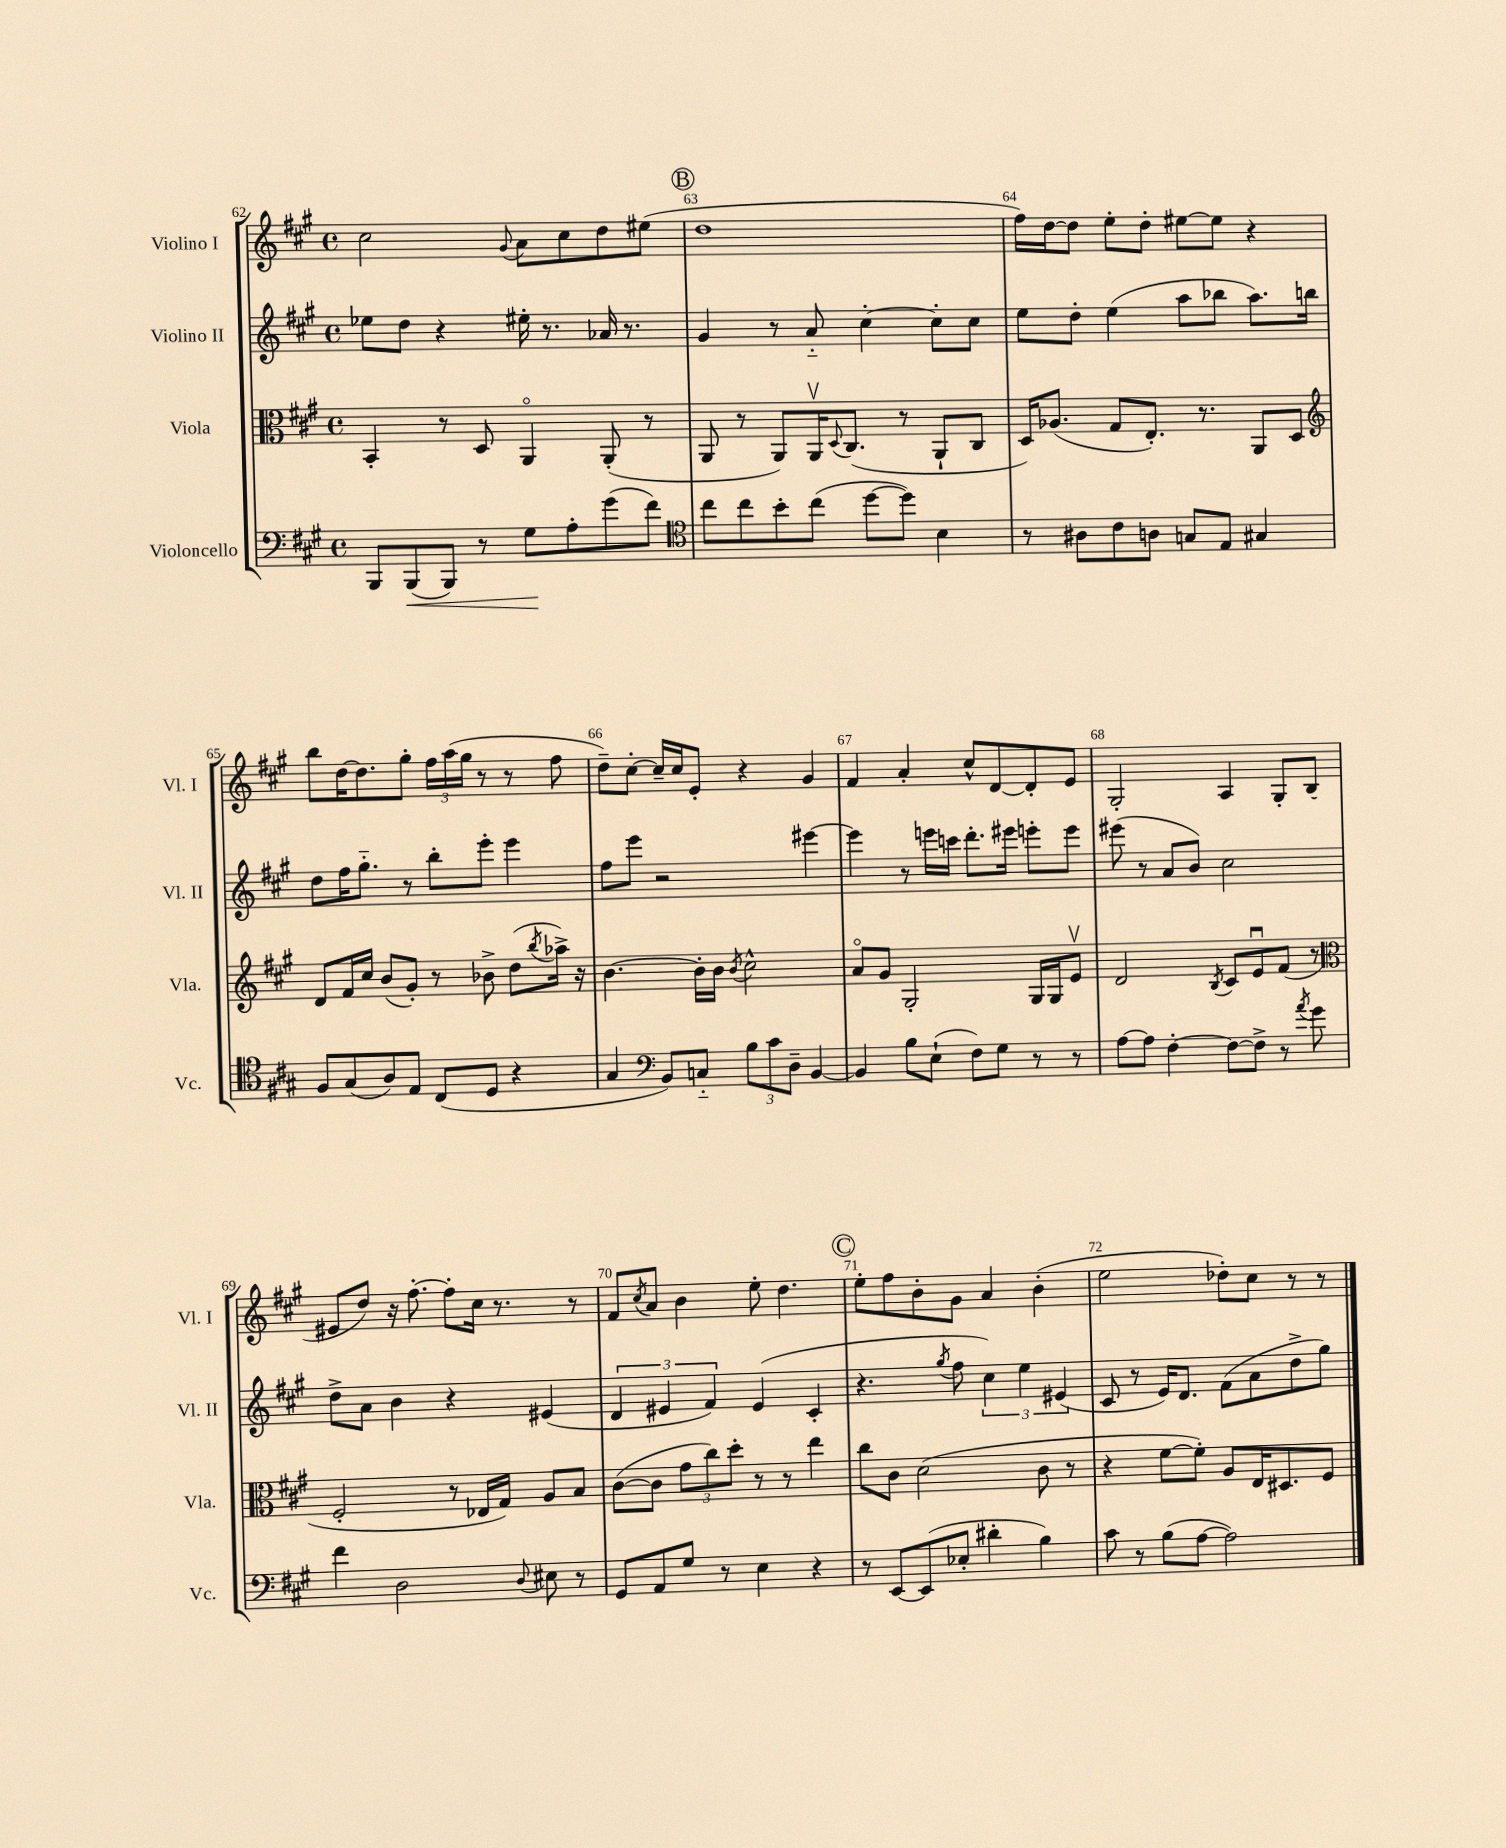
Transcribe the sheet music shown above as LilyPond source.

<<
\new StaffGroup <<
\new Staff = "s0" \with { instrumentName = "Violino I" shortInstrumentName = "Vl. I" } {
    \clef treble \key a \major \defaultTimeSignature \time 4/4
    cis''2 \appoggiatura { gis'8 } a'8 cis''8 d''8 eis''8( |
    \mark \markup { \circle "B" } d''1 |
    fis''16) d''16~ d''8 e''8-. d''8-. eis''8~ eis''8 r4 |
    b''8 d''16~ d''8. gis''8-. \tuplet 3/2 { fis''16 a''16( gis''16 } r8 r8 fis''8 |
    d''8--) cis''8~-. cis''16-- cis''16 e'8-. r4 gis'4 |
    fis'4 a'4-. cis''8-^ d'8~ d'8-. e'8 |
    gis2-. a4 gis8-. b8( |
    eis'8 d''8) r16 fis''8.~-. fis''8-. cis''16 r8. r8 |
    fis'8 \acciaccatura { cis''8 } a'8 b'4 e''8-. d''4. |
    \mark \markup { \circle "C" } e''8-. fis''8 b'8-. gis'8 a'4 b'4-.( |
    e''2 des''8-.) cis''8 r8 r8 \bar "|." |
}
\new Staff = "s1" \with { instrumentName = "Violino II" shortInstrumentName = "Vl. II" } {
    \clef treble \key a \major \defaultTimeSignature \time 4/4
    ees''8 d''8 r4 eis''16-. r8. aes'16 r8. |
    \mark \markup { \circle "B" } gis'4 r8 a'8-_ cis''4~-. cis''8-. cis''8 |
    e''8 d''8-. e''4( a''8 bes''8 a''8.) b''16 |
    d''8 fis''16 gis''8.-_ r8 b''8-. e'''8-. e'''4 |
    fis''8 e'''8 r2 eis'''4~ |
    eis'''4 r8 e'''16 c'''16 d'''8.-. eis'''16 e'''8-. e'''8 |
    eis'''8( r8 a'8 b'8) cis''2 |
    d''8-> a'8 b'4 r4 eis'4( |
    \tuplet 3/2 { d'4 eis'4 fis'4) } eis'4( cis'4-. |
    \mark \markup { \circle "C" } r4. \acciaccatura { gis''8 } fis''8 \tuplet 3/2 { cis''4) e''4 eis'4( } |
    cis'8 r8 e'16) d'8. fis'8( a'8 d''8-> gis''8) \bar "|." |
}
\new Staff = "s2" \with { instrumentName = "Viola" shortInstrumentName = "Vla." } {
    \clef alto \key a \major \defaultTimeSignature \time 4/4
    b,4-. r8 d8 a,4\flageolet a,8-.( r8 |
    \mark \markup { \circle "B" } a,8 r8 a,8) a,16\upbow \appoggiatura { d8 } cis8.( r8 a,8-! cis8 |
    d16) aes8.( gis8 e8.-.) r8. a,8 d8 |
    \clef treble d'8 fis'16 cis''16 b'8( gis'8-.) r8 bes'8-> d''8( \acciaccatura { b''8 } aes''16->) r16 |
    b'4.~ b'16-. b'16 \acciaccatura { b'8 } cis''2-^ |
    a'8\flageolet gis'8 gis2-. gis16 gis16 e'8\upbow |
    d'2 \acciaccatura { b8 } cis'8 e'8\downbow fis'8( r8 |
    \clef alto fis2-. r8 ees16 gis16) a8 b8 |
    cis'8~( cis'8 \tuplet 3/2 { gis'8 cis''8) d''8-. } r8 r8 e''4 |
    \mark \markup { \circle "C" } cis''8 cis'8 d'2( cis'8 r8 |
    r4 fis'8~ fis'8-.) a8 e16 dis8. fis8 \bar "|." |
}
\new Staff = "s3" \with { instrumentName = "Violoncello" shortInstrumentName = "Vc." } {
    \clef bass \key a \major \defaultTimeSignature \time 4/4
    b,,8 b,,8\<( b,,8) r8 gis8\! a8-. gis'8( fis'8) |
    \mark \markup { \circle "B" } \clef tenor cis''8 cis''8 b'8-. cis''8( d''8~ d''8) b4 |
    r8 ais8 cis'8 a8 g8 e8 gis4 |
    fis8 gis8( a8) e8 cis8( d8 r4 |
    gis4 \clef bass b,8) c8-_ \tuplet 3/2 { b8 cis'8 d8-- } b,4~ |
    b,4 b8 e8-!( fis8) gis8 r8 r8 |
    a8~ a8 fis4~-. fis8~ fis8-> r8 \acciaccatura { a'8 } gis'8 |
    fis'4 d2 \appoggiatura { d8 } eis8 r8 |
    gis,8 a,8 gis8 r8 e4 r4 |
    \mark \markup { \circle "C" } r8 e,8~ e,8( ees8-. dis'4-. b4) |
    cis'8 r8 b8( a8~ a2) \bar "|." |
}
>>
>>
\layout { \context { \Score currentBarNumber = #62 \override BarNumber.break-visibility = ##(#f #t #t) barNumberVisibility = #all-bar-numbers-visible } }
